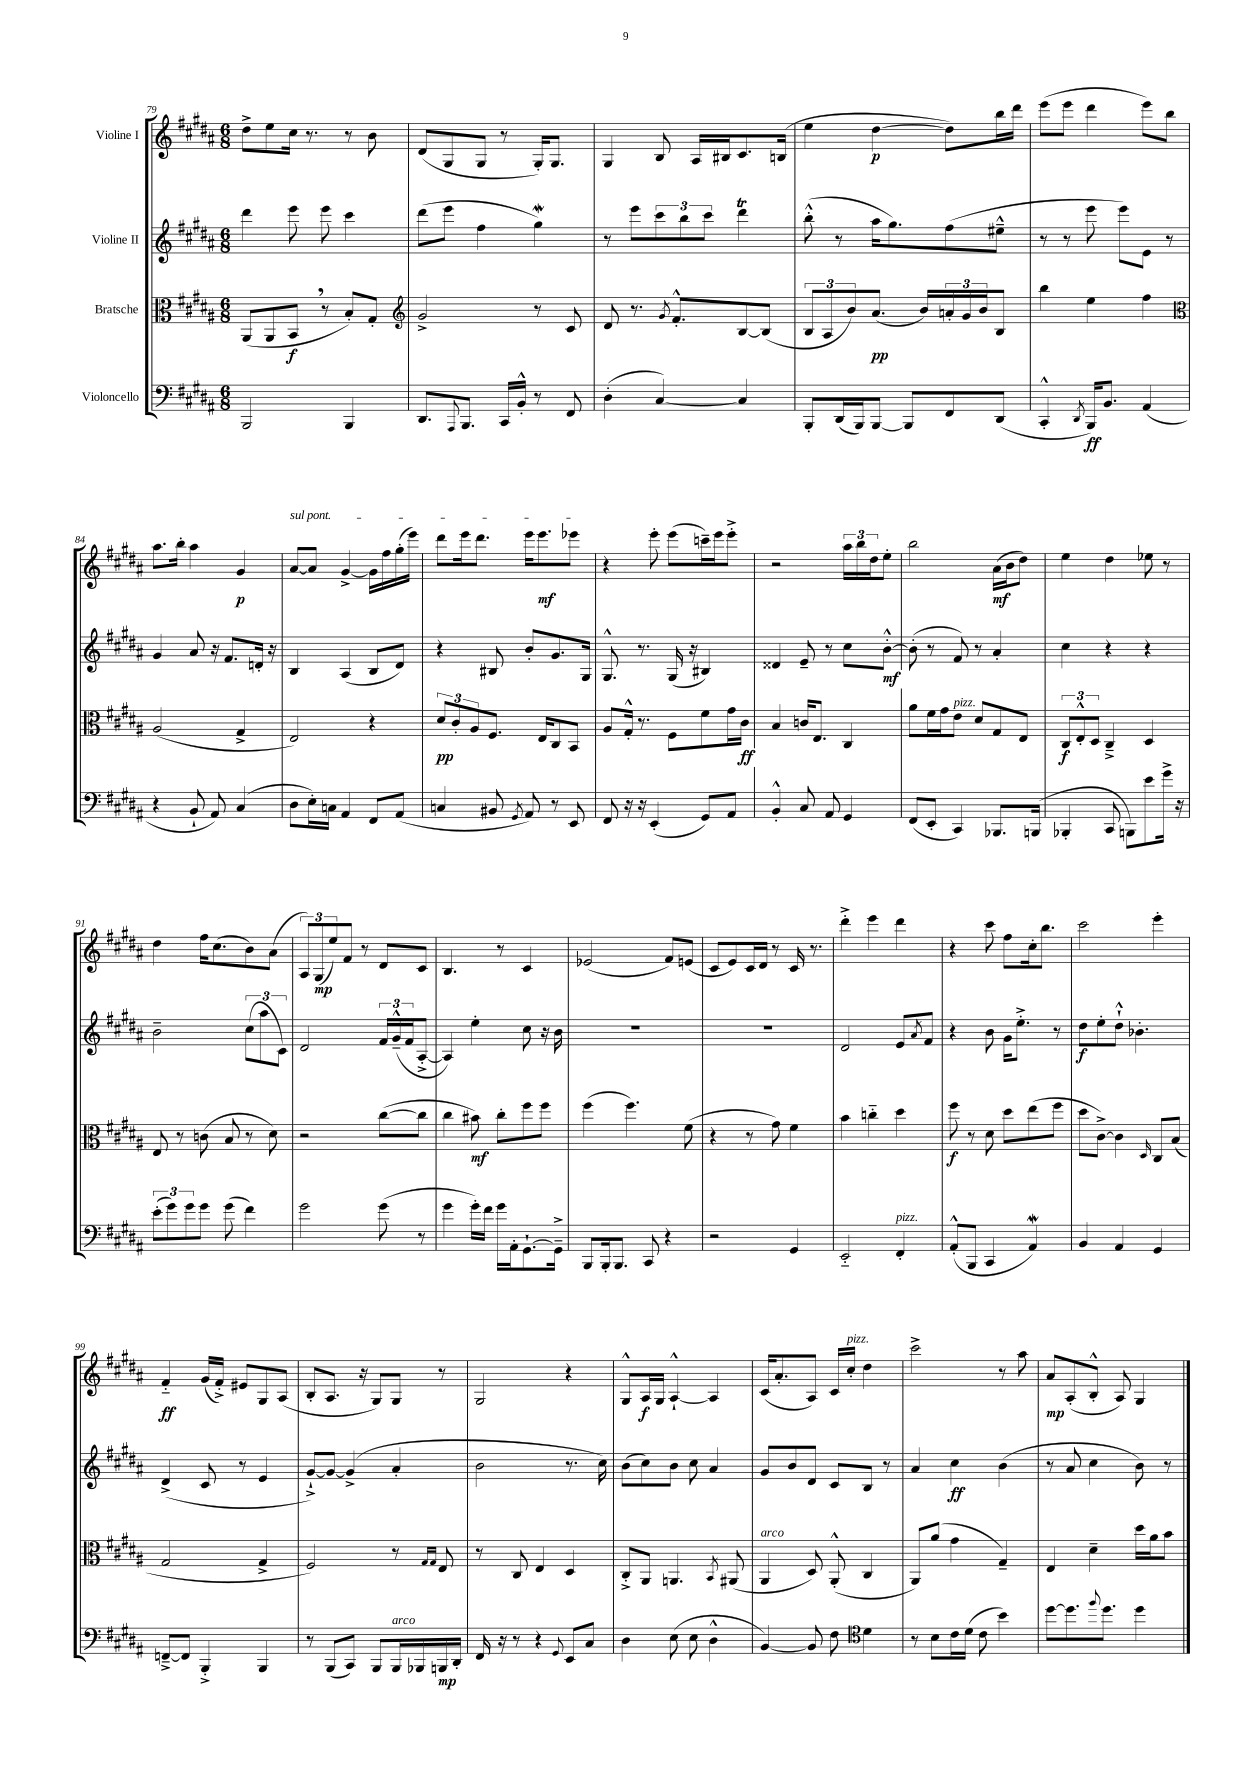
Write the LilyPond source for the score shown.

<<
\new StaffGroup <<
\new Staff = "s0" \with { instrumentName = "Violine I" } {
    \clef treble \key b \major \numericTimeSignature \time 6/8
    dis''8-> e''8 cis''16 r8. r8 b'8 |
    dis'8( gis8 gis8 r8 gis16-.) gis8. |
    gis4 b8 ais16 bis16 cis'8. b16( |
    e''4 dis''4~\p dis''8) b''16 dis'''16 |
    e'''8( e'''8 dis'''4 e'''8) b''8 |
    ais''8. b''16-. ais''4 gis'4\p |
    \once \override TextSpanner.bound-details.left.text = \markup { \italic "sul pont." } ais'8~\startTextSpan ais'8 gis'4~-> gis'16 fis''16 gis''16-.( e'''16) |
    dis'''8 e'''16 dis'''8. e'''16 e'''8.\mf ees'''8\stopTextSpan |
    r4 e'''8-. e'''8( c'''16--) e'''16 e'''8-.-> |
    r2 \tuplet 3/2 { ais''16 b''16 dis''16 } e''8-. |
    b''2 ais'16\mf( b'16 dis''8) |
    e''4 dis''4 ees''8 r8 |
    dis''4 fis''16 cis''8.( b'8) ais'8( |
    \tuplet 3/2 { ais8) gis8\mp( e''8) } fis'8 r8 dis'8 cis'8 |
    b4. r8 cis'4 |
    ees'2( fis'8) e'8( |
    cis'8 e'8) cis'16 dis'16 r8 cis'16 r8. |
    dis'''4-.-> e'''4 dis'''4 |
    r4 cis'''8 fis''8 cis''16-. b''8. |
    cis'''2 e'''4-. |
    fis'4-_\ff gis'16( fis'16-.->) eis'8 gis8 ais8( |
    b8-. ais8. r16 gis8) gis8 r8 |
    gis2 r4 |
    gis8-^ ais16\f gis16 ais4~-!-^ ais4 |
    cis'16( ais'8.-. ais8) cis'16 cis''16-.^\markup { \italic "pizz." } dis''4 |
    cis'''2-> r8 ais''8 |
    ais'8\mp ais8-.( b8-.-^ ais8) gis4 \bar "|." |
}
\new Staff = "s1" \with { instrumentName = "Violine II" } {
    \clef treble \key b \major \numericTimeSignature \time 6/8
    dis'''4 e'''8 e'''8 cis'''4 |
    dis'''8( e'''8 fis''4 gis''4\mordent) |
    r8 e'''8 \tuplet 3/2 { cis'''8 b''8 cis'''8 } dis'''4\trill |
    b''8-.-^( r8 ais''16 gis''8.) fis''8( eis''8---^ |
    r8 r8 e'''8 e'''8) e'8 r8 |
    gis'4 ais'8 r16 fis'8. d'16-. r16 |
    b4 ais4( b8 dis'8) |
    r4 bis8 b'8-. gis'8. gis16 |
    gis8.-^ r8. gis16( r16 bis4) |
    disis'4 e'8-- r8 cis''8 b'8~-.-^\mf |
    b'8-.( r8 fis'8) r8 ais'4-. |
    cis''4 r4 r4 |
    b'2-- \tuplet 3/2 { cis''8( ais''8 cis'8) } |
    dis'2 \tuplet 3/2 { fis'16 gis'16---^( fis'16 } ais8~-.-> |
    ais4) e''4-. cis''8 r16 b'16 |
    R2. |
    R2. |
    dis'2 e'8 \acciaccatura { ais'8 } fis'8 |
    r4 b'8 gis'16 e''8.-.-> r8 |
    dis''8\f e''8-. dis''8-!-^ bes'4.-. |
    dis'4->( cis'8 r8 e'4 |
    gis'8~-!->) gis'8~ gis'4->( ais'4-. |
    b'2 r8. cis''16) |
    b'8( cis''8) b'8 cis''8 ais'4 |
    gis'8 b'8 dis'8 cis'8 b8 r8 |
    ais'4 cis''4\ff b'4( |
    r8 ais'8 cis''4 b'8) r8 \bar "|." |
}
\new Staff = "s2" \with { instrumentName = "Bratsche" } {
    \clef alto \key b \major \numericTimeSignature \time 6/8
    ais,8( ais,8 b,8\f \breathe r8 b8-.) gis8-. |
    \clef treble gis'2-> r8 cis'8 |
    dis'8 r8. \acciaccatura { gis'8 } fis'8.-.-^ b8~ b8( |
    \tuplet 3/2 { b8 ais8 b'8) } ais'8.\pp( b'16) \tuplet 3/2 { a'16-. gis'16 b'16 } b8 |
    b''4 e''4 fis''4 |
    \clef alto ais2( gis4-> |
    e2) r4 |
    \tuplet 3/2 { dis'8\pp cis'8-. ais8 } fis8. e16 cis8 b,8 |
    ais8 gis16-.-^ r8. fis8 fis'8 gis'16 cis'16\ff |
    b4 c'16 e8. cis4 |
    ais'8 fis'16 gis'16 e'8^\markup { \italic "pizz." } dis'8 gis8 e8 |
    \tuplet 3/2 { cis8\f e8-.-^ dis8 } cis4---> dis4 |
    e8 r8 c'8( b8 r8 dis'8) |
    r2 cis''8~( cis''8 |
    cis''4 bis'8\mf) cis''8-. fis''8 fis''8 |
    fis''4( fis''4.) fis'8( |
    r4 r8 gis'8) fis'4 |
    b'4 c''4-_ dis''4 |
    fis''8\f r8 dis'8 dis''8 e''8( fis''8 |
    dis''8 cis'8~->) cis'4 \grace { dis16 } cis8 b8( |
    gis2 gis4-> |
    fis2) r8 \grace { gis16 gis16 } e8 |
    r8 cis8 e4 dis4 |
    cis8-.-> ais,8 a,4. \acciaccatura { b,8 } ais,8( |
    ais,4^\markup { \italic "arco" } dis8) ais,8-.-^( cis4 |
    ais,8) ais'8( gis'4 gis4--) |
    e4 dis'4-- dis''16 ais'16 b'8 \bar "|." |
}
\new Staff = "s3" \with { instrumentName = "Violoncello" } {
    \clef bass \key b \major \numericTimeSignature \time 6/8
    b,,2 b,,4 |
    dis,8. \appoggiatura { ais,,8 } b,,8. cis,16 b,16-.-^ r8 fis,8 |
    dis4-.( cis4~) cis4 |
    b,,8-. dis,16( b,,16) b,,8~ b,,8 fis,8 dis,8( |
    cis,4-.-^ \acciaccatura { dis,8 } b,,16\ff) b,8. ais,4( |
    r4 b,8-! ais,8) cis4( |
    dis8 e16-.) c16 ais,4 fis,8 ais,8( |
    c4 bis,8 \acciaccatura { gis,8 } ais,8) r8 e,8 |
    fis,8 r16 r16 e,4-.( gis,8) ais,8 |
    b,4-.-^ cis8 ais,8 gis,4 |
    fis,8( e,8-. cis,4) bes,,8. b,,16( |
    bes,,4-. cis,8 b,,8) e'8 gis'16-> r16 |
    \tuplet 3/2 { e'8-.( gis'8) gis'8 } gis'8 gis'8( fis'4) |
    gis'2 gis'8( r8 |
    gis'4 gis'16-.) fis'16 gis'16 ais,16-. gis,8.~-! gis,16---> |
    b,,8 b,,16-. b,,8. cis,8 r4 |
    r2 gis,4 |
    e,2-_ fis,4-.^\markup { \italic "pizz." } |
    ais,8-.-^( b,,8 cis,4 ais,4\mordent) |
    b,4 ais,4 gis,4 |
    f,8~---> f,8 b,,4-.-> b,,4 |
    r8 b,,8( cis,8) b,,8 b,,16^\markup { \italic "arco" } bes,,16 b,,16\mp dis,16-. |
    fis,16 r16 r8 r4 \appoggiatura { gis,8 } e,8 cis8 |
    dis4 e8( e8 dis4-^ |
    b,4~) b,8 fis8 \clef tenor dis'4 |
    r8 b8 cis'16 dis'16( cis'8 b'4) |
    dis''8~ dis''8. \appoggiatura { fis''8 } dis''8. dis''4 \bar "|." |
}
>>
>>
\layout { \context { \Score currentBarNumber = #79 } }
